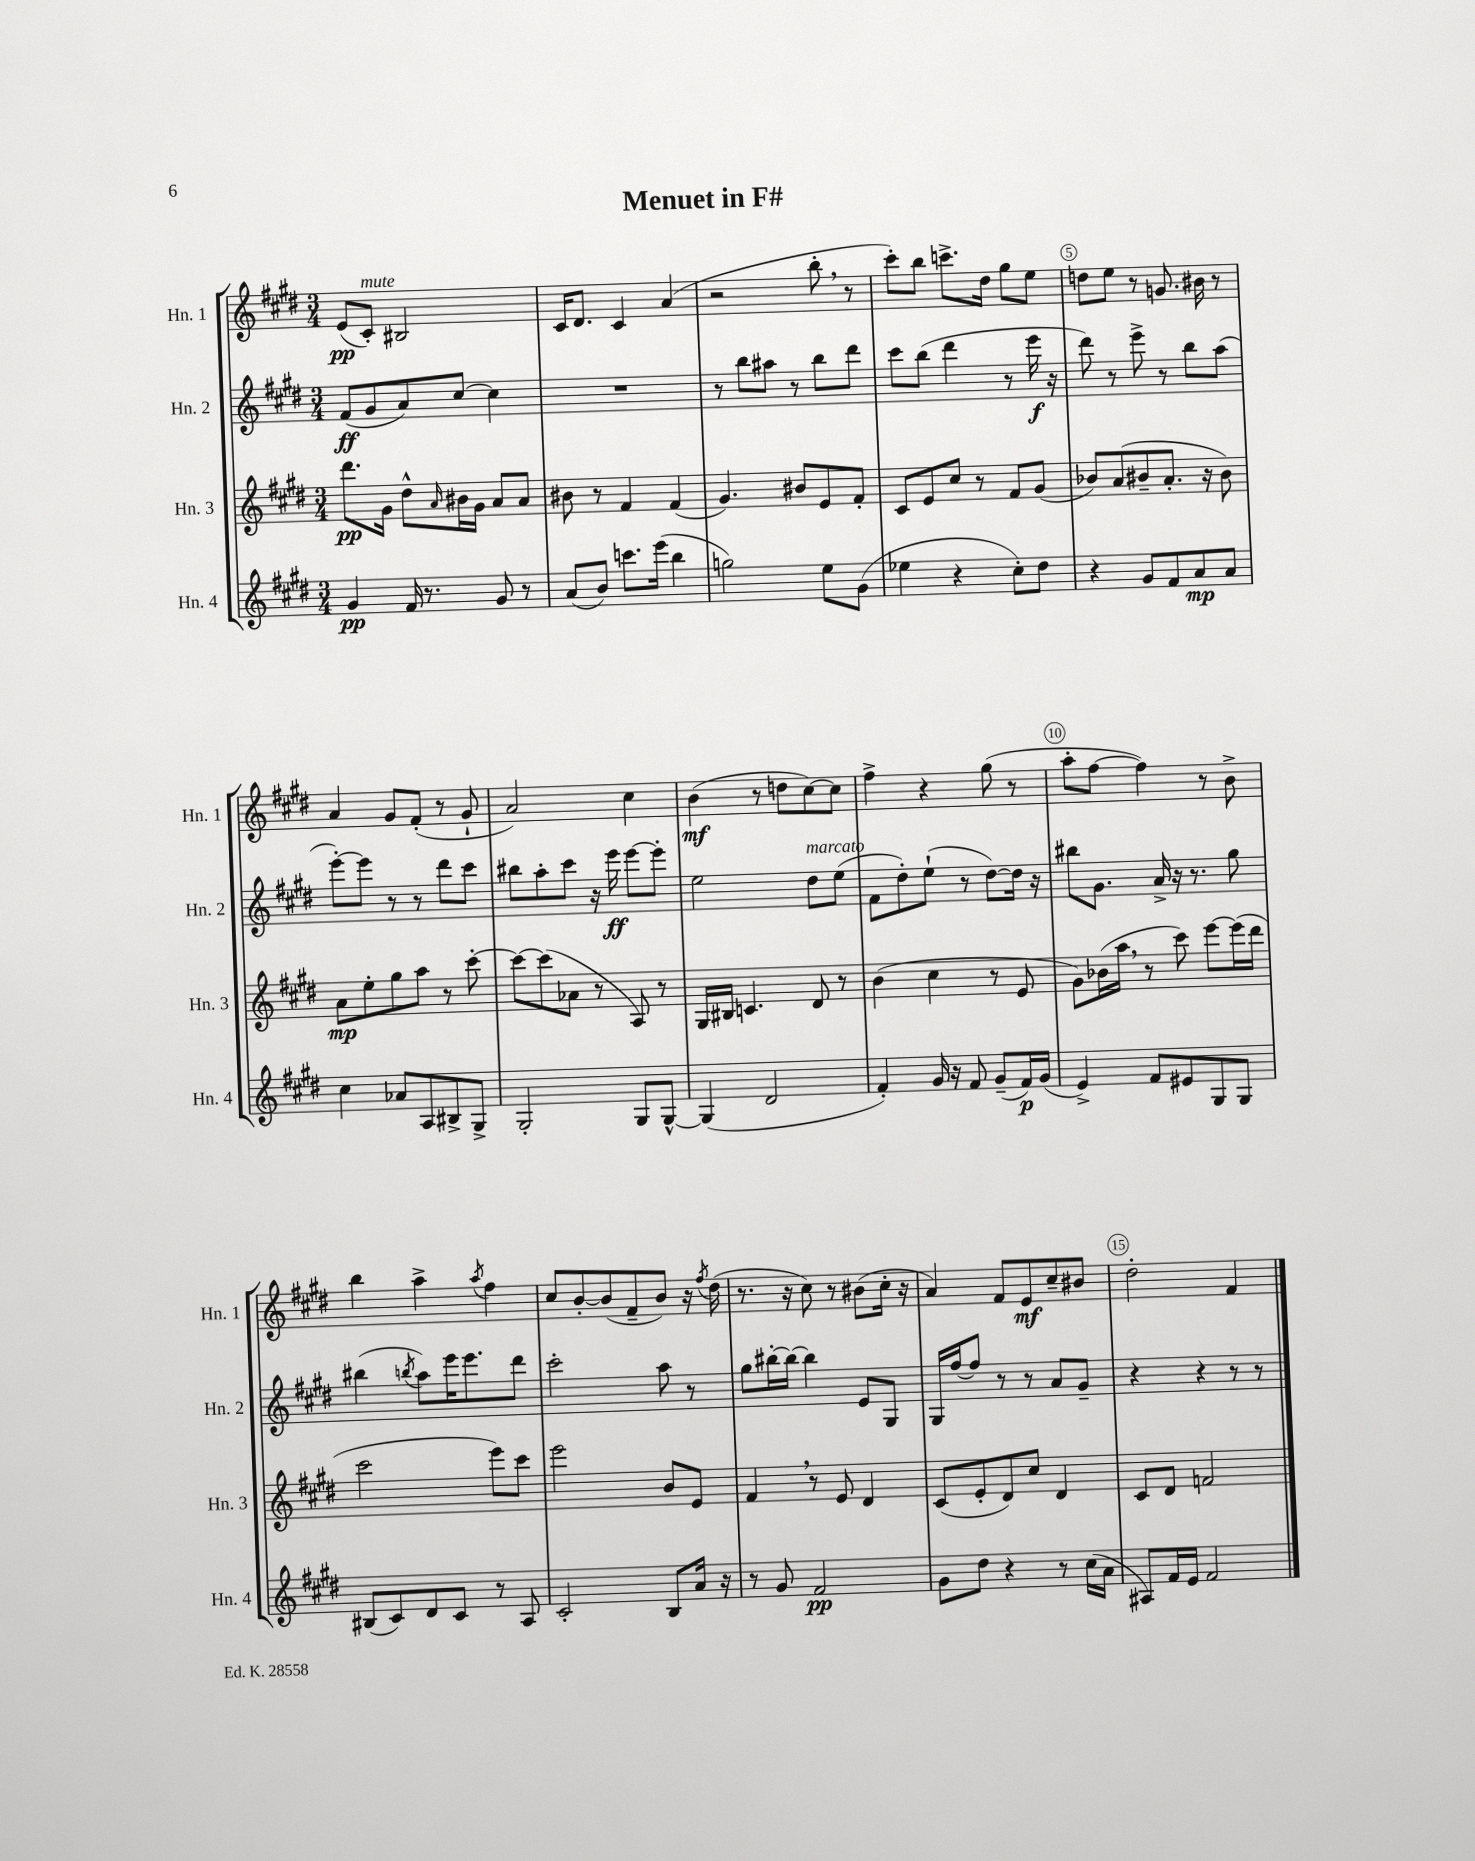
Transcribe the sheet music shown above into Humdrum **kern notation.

**kern	**dynam	**kern	**dynam	**kern	**dynam	**kern	**dynam
*part4	*part4	*part3	*part3	*part2	*part2	*part1	*part1
*staff4	*staff4	*staff3	*staff3	*staff2	*staff2	*staff1	*staff1
*I"Hn. 4	*	*I"Hn. 3	*	*I"Hn. 2	*	*I"Hn. 1	*
*I'Hn. 4	*	*I'Hn. 3	*	*I'Hn. 2	*	*I'Hn. 1	*
*clefG2	*	*clefG2	*	*clefG2	*	*clefG2	*
*k[f#c#g#d#]	*	*k[f#c#g#d#]	*	*k[f#c#g#d#]	*	*k[f#c#g#d#]	*
*M3/4	*	*M3/4	*	*M3/4	*	*M3/4	*
=1	=1	=1	=1	=1	=1	=1	=1
4g#/	pp	8.ddd#\L	pp	(8f#/L	ff	(8e/L	pp
!	!	!	!	!	!	!LO:TX:a:i:t=mute	!
.	.	.	.	8g#/	.	8c#'/J)	.
.	.	16g#\Jk	.	.	.	.	.
16f#/	.	8dd#^^\L	.	8a/)	.	2B#X/	.
8.r	.	.	.	.	.	.	.
.	.	16qqa/	.	.	.	.	.
.	.	16b#X\L	.	[8cc#/J	.	.	.
.	.	16g#\JJ	.	.	.	.	.
8g#/	.	8a/L	.	4cc#\]	.	.	.
8r	.	8a/J	.	.	.	.	.
=2	=2	=2	=2	=2	=2	=2	=2
(8a/L	.	8b#X\	.	2.r	.	16c#/KL	.
.	.	.	.	.	.	8.d#/J	.
8b/J)	.	8r	.	.	.	.	.
8.cccn\L	.	4f#/	.	.	.	4c#/	.
(16eee\Jk	.	.	.	.	.	.	.
4bb\	.	(4f#/	.	.	.	(4a/	.
=3	=3	=3	=3	=3	=3	=3	=3
2ggn\)	.	4.g#/)	.	8r	.	2r	.
.	.	.	.	8bb\L	.	.	.
.	.	.	.	8aa#X\J	.	.	.
.	.	8b#X/L	.	8r	.	.	.
8ee\L	.	8e/	.	8bb\L	.	8bb',\	.
(8g#\J	.	8f#'/J	.	8ddd#\J	.	8r	.
=4	=4	=4	=4	=4	=4	=4	=4
4ee-X\	.	8c#/L	.	8ccc#\L	.	8ccc#'\L)	.
.	.	8e/	.	(8bb\J	.	8bb\J	.
4r	.	8cc#/J	.	4ddd#\	.	8.cccn^\L	.
.	.	8r	.	.	.	.	.
.	.	.	.	.	.	16dd#\Jk	.
8cc#'\L)	.	8f#/L	.	8r	.	8gg#\L	.
8dd#\J	.	(8g#/J	.	16eee\	f	8ee\J	.
.	.	.	.	16r	.	.	.
=5	=5	=5	=5	=5	=5	=5	=5
4r	.	8b-X/L)	.	8ddd#\)	.	8ddn\L	.
.	.	(8a/	.	8r	.	8ee\J	.
8g#/L	.	8b#X~/	.	8eee^\	.	8r	.
8f#/	.	8.a'/J	.	8r	.	8.gn/	.
8a/	mp	.	.	8bb\L	.	.	.
.	.	16r	.	.	.	16b#X\	.
8a/J	.	8b#\)	.	(8aa\J	.	8r	.
!!LO:LB:g=z
=6	=6	=6	=6	=6	=6	=6	=6
4cc#\	.	8a\L	mp	[8eee'\L)	.	4a/	.
.	.	8ee'\	.	8eee\J]	.	.	.
8a-X/L	.	8gg#\	.	8r	.	8g#/L	.
8A/	.	8aa\J	.	8r	.	(8f#'/J	.
8B#X^/	.	8r	.	8ddd#\L	.	8r	.
8G#^/J	.	[8ccc#'\	.	8ccc#\J	.	8g#`/	.
=7	=7	=7	=7	=7	=7	=7	=7
2G#'/	.	8ccc#\L_	.	8bb#X\L	.	2a/)	.
.	.	(8ccc#\]	.	8aa'\	.	.	.
.	.	8a-X\J	.	8ccc#\J	.	.	.
.	.	8r	.	16r	.	.	.
.	.	.	.	16eee\	ff	.	.
8G#/L	.	8A/)	.	[8eee\L	.	4cc#\	.
[8G#^^/J	.	8r	.	8eee'\J]	.	.	.
=8	=8	=8	=8	=8	=8	=8	=8
(4G#/]	.	16G#/LL	.	2ee\	.	(4b\	mf
.	.	16B#X/JJ	.	.	.	.	.
.	.	4.cn/	.	.	.	.	.
2d#/	.	.	.	.	.	8r	.
.	.	.	.	.	.	8ddn\L	.
!	!	!	!	!LO:TX:a:i:t=marcato	!	!	!
.	.	8d#/	.	8dd#\L	.	[8cc#\)	.
.	.	8r	.	(8ee\J	.	8cc#\J]	.
=9	=9	=9	=9	=9	=9	=9	=9
4f#'/)	.	(4b\	.	8f#\L	.	4ff#^\	.
.	.	.	.	8dd#'\)	.	.	.
16g#/	.	4cc#\	.	(8ee`\J	.	4r	.
16r	.	.	.	.	.	.	.
8f#/	.	.	.	8r	.	.	.
(8g#~/L	.	8r	.	[8dd#\L)	.	(8gg#\	.
16f#/L)	p	8e/	.	16dd#\Jk]	.	8r	.
(16g#/JJ	.	.	.	16r	.	.	.
=10	=10	=10	=10	=10	=10	=10	=10
4e^/)	.	8g#\L)	.	8bb#X\L	.	8aa'\L	.
.	.	(16b-X\L	.	8.g#\J	.	[8ff#\J	.
.	.	16aa,\JJ	.	.	.	.	.
8f#/L	.	8r	.	.	.	4ff#\])	.
.	.	.	.	16a^/	.	.	.
8e#X/	.	8ccc#\)	.	16r	.	.	.
.	.	.	.	8.r	.	.	.
8G#/	.	[8eee\L	.	.	.	8r	.
8G#/J	.	(16eee\L]	.	8gg#\	.	8b^\	.
.	.	16ddd#\JJ	.	.	.	.	.
!!LO:LB:g=z
=11	=11	=11	=11	=11	=11	=11	=11
(8B#X/L	.	2ccc#\	.	(4bb#X\	.	4bb\	.
8c#/)	.	.	.	.	.	.	.
.	.	.	.	8qbbn/	.	.	.
8d#/	.	.	.	8aa\L)	.	4aa^\	.
8c#/J	.	.	.	16eee\K	.	.	.
.	.	.	.	8.eee\	.	.	.
.	.	.	.	.	.	8qaa/	.
8r	.	8eee\L)	.	.	.	4ff#\	.
8A/	.	8ccc#\J	.	8ddd#\J	.	.	.
=12	=12	=12	=12	=12	=12	=12	=12
2c#'/	.	2eee\	.	2ccc#'\	.	8cc#/L	.
.	.	.	.	.	.	[8b'/	.
.	.	.	.	.	.	(8b/]	.
.	.	.	.	.	.	8f#~/	.
8B/L	.	8b/L	.	8aa\	.	8b/J)	.
16a/Jk	.	8e/J	.	8r	.	16r	.
.	.	.	.	.	.	8qff#/	.
16r	.	.	.	.	.	(16dd#\	.
=13	=13	=13	=13	=13	=13	=13	=13
8r	.	4f#,/	.	8gg#\L	.	8.r	.
8g#/	.	.	.	[16bb#X'\L	.	.	.
.	.	.	.	16bb#\JJ_	.	16r	.
2f#/	pp	8r	.	4bb#\]	.	8cc#\)	.
.	.	8e/	.	.	.	8r	.
.	.	4d#/	.	8e/L	.	(8b#X\L	.
.	.	.	.	8G#/J	.	16cc#'\Jk	.
.	.	.	.	.	.	16r	.
=14	=14	=14	=14	=14	=14	=14	=14
8g#\L	.	(8c#/L	.	16G#/LL	.	4a/)	.
.	.	.	.	[16ff#/J	.	.	.
8dd#\J	.	8e'/	.	8ff#/J]	.	.	.
4r	.	8d#/)	.	8r	.	8f#/L	.
.	.	8cc#/J	.	8r	.	8e/	mf
8r	.	4d#/	.	8a/L	.	8cc#~/	.
(16cc#\LL	.	.	.	8g#~/J	.	8b#X/J	.
16a\JJ	.	.	.	.	.	.	.
=15	=15	=15	=15	=15	=15	=15	=15
8A#X/L)	.	8c#/L	.	4r	.	2dd#'\	.
16f#/L	.	8d#/J	.	.	.	.	.
16e/JJ	.	.	.	.	.	.	.
2f#/	.	2fn/	.	4r	.	.	.
.	.	.	.	8r	.	4f#/	.
.	.	.	.	8r	.	.	.
==	==	==	==	==	==	==	==
*-	*-	*-	*-	*-	*-	*-	*-
